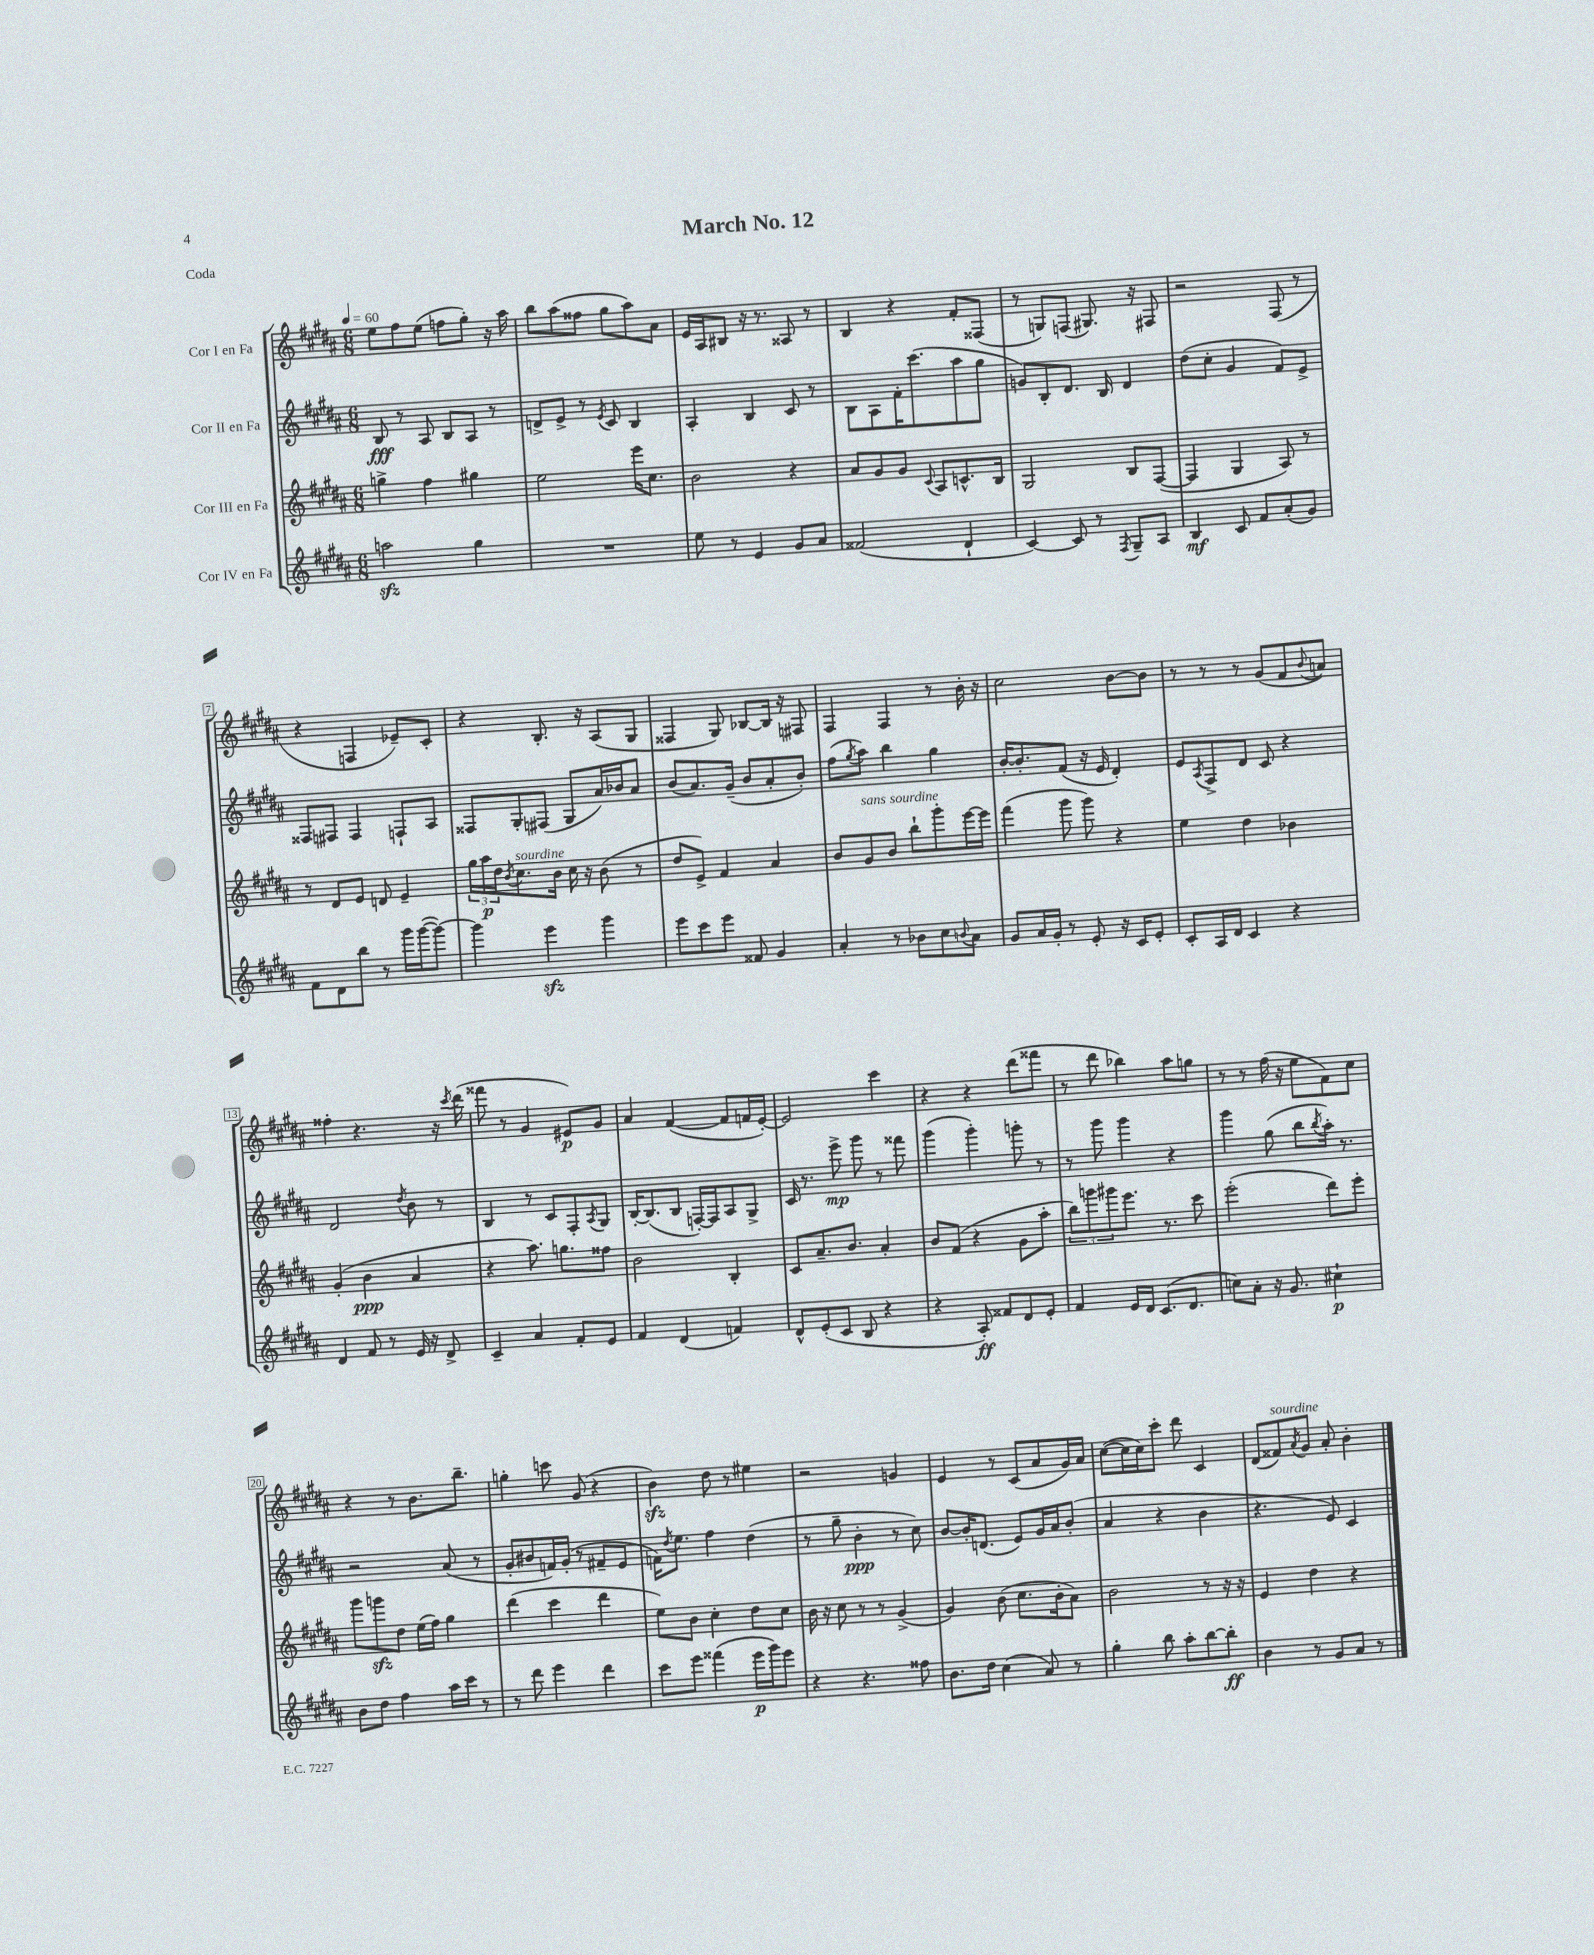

**kern	**kern	**kern	**kern
*staff4	*staff3	*staff2	*staff1
*clefG2	*clefG2	*clefG2	*clefG2
*k[f#c#g#d#a#]	*k[f#c#g#d#a#]	*k[f#c#g#d#a#]	*k[f#c#g#d#a#]
*M6/8	*M6/8	*M6/8	*M6/8
*MM60	*MM60	*MM60	*MM60
2aa	4gg^	8B	8ee
.	.	8r	8ff#
.	4ff#	8A#	(8ee
.	.	8B	8ff
4gg#	4gg#	8A#	8gg#')
.	.	8r	16r
.	.	.	16aa#
=	=	=	=
2.r	2ee	8d^	8bb
.	.	8e^	(8aa#
.	.	8r	8ff##
.	.	8qe	.
.	.	8c#	8gg#
.	16eee	4B	8aa#)
.	8.cc#	.	.
.	.	.	8a#
=	=	=	=
8ee	2b	4A#'	16e
.	.	.	16A#
8r	.	.	8B#
4e	.	4B	16r
.	.	.	8.r
8g#	4r	8c#	8A##
8a#	.	8r	8r
=	=	=	=
(2f##	8a#	8B	4B
.	8g#	8A#	.
.	8g#	16f#'	4r
.	.	(8.ccc#	.
.	8qqc#	.	.
.	8A#	.	.
4d#`	8.c^^	8aa#	8f#'
.	.	8gg#	(8F##
.	16B	.	.
=	=	=	=
[4c#)	2G#	8g)	8r
.	.	8B'	8G)
8c#]	.	8.d#	(8F
8r	.	.	8.G#)
.	.	16B	.
8qF#	.	.	.
8G#~	8B	4d#	.
.	.	.	16r
8A#	([8F#	.	8F#
=	=	=	=
4B	4F#]	(8dd#	2r
.	.	8cc#'	.
8c#	4G#	4g#	.
8f#	.	.	.
(8a#'	8A#)	8f#)	(8F#
8g#)	8r	8e^	8r
=	=	=	=
8f#	8r	8F##	4r
8d#	8d#	8F#	.
8bb	8e	4F#	4F
8r	8d	.	.
16ggg#	4e~	8F`	8e-~)
([16ggg#	.	.	.
8ggg#_)	.	8A#	8c#'
=	=	=	=
4ggg#]	24gg#	8F##	4r
.	24aa#	.	.
.	24dd#	.	.
.	8qb	.	.
.	8.cc#	8G#'	.
4eee	.	(8F#	8.B'
.	16b	.	.
.	16cc#	8G#	.
.	16r	.	16r
4ggg#	(8b	16a#)	(8A#
.	.	16b-	.
.	8r	8a#	8G#
=	=	=	=
8eee	8dd#	(8b	4F##
8ccc#	8e^)	8.a#)	.
8eee	4f#	.	8G#)
.	.	(16g#~	.
8f##	.	8b	[8B-
4g#	4a#	8a#'	16B-]
.	.	.	16r
.	.	8b')	8F#
=	=	=	=
4a#'	8b	(8ff#	4F#
.	.	8qgg#	.
.	8g#	8aa#)	.
8r	8b	4bb	4F#
8b-	8bb`	.	.
8cc#	8ggg#'	4gg#	8r
8qqb	.	.	.
8a#	[16eee	.	16b'
.	16eee]	.	16r
=	=	=	=
8g#	(4fff#	[16b'	2cc#
.	.	8.b']	.
16a#	.	.	.
16g#'	.	.	.
8r	8ggg#	(8f#	.
8e'	8ggg#)	16r	.
.	.	16e	.
16r	4r	4d#')	[8b
16c#	.	.	.
8e'	.	.	8b]
=	=	=	=
8c#'	4ee	8e	8r
.	.	8qA#	.
16A#	.	8F#^	8r
16d#	.	.	.
4c#	4dd#	8d#	8r
.	.	8c#	(8g#
4r	4b-	4r	8f#
.	.	.	8qqb
.	.	.	8a)
=	=	=	=
4d#	(4g#'	2d#	4ff##'
8f#	4b	.	4.r
8r	.	.	.
.	.	8qdd#	.
16e	4a#	8b	.
16r	.	.	.
8d#^	.	8r	16r
.	.	.	8qccc#
.	.	.	(16ddd#
=	=	=	=
4c#~	4r	4B	8fff##
.	.	.	8r
4a#	8.aa#)	8r	4g#
.	.	8c#	.
.	8.gg	.	.
8f#'	.	8F#'	8e#)
.	.	8qA#	.
8e	8ff##	8G#	8g#
=	=	=	=
4f#	2b	[16B'	4a#
.	.	(8.B]	.
(4d#	.	8B	([4f#
.	.	[16F')	.
.	.	16F]	.
4f)	4B'	8A#	8f#]
.	.	8G#^	16f
.	.	.	[16e')
=	=	=	=
8d#^^	8c#	16c#	2e]
.	.	8.r	.
(8e'	8.a#~	.	.
8c#	.	8eee^	.
.	8.b	.	.
8B	.	8ggg#	.
4r	4a#'	8r	4ccc#
.	.	8fff##	.
=	=	=	=
4r	8b	(4ggg#	4r
.	(8f#	.	.
8A#')	4r	4ggg#')	4r
8f##	.	.	.
8d#	8g#	8ggg'	(8ddd#
8e'	8aa#'	8r	8fff##
=	=	=	=
4f#	12bb)	8r	8r
.	12ggg	.	.
.	.	8ggg#	8ddd#
.	12ggg#	.	.
16e	8.eee	4ggg#	4bb-)
16d#	.	.	.
(8.c#	.	.	.
.	8.r	.	.
.	.	4r	8aa#
8.d#	.	.	.
.	8ccc#	.	8gg
=	=	=	=
8cc)	(2eee'	4ggg#	8r
8a#'	.	.	8r
16r	.	(8gg#	(16ff#
8.g#	.	.	16r
.	.	8bb	8ee
.	.	8qbb	.
4cc#`	8ddd#)	16aa#')	8f#)
.	.	8.r	.
.	8eee'	.	8cc#
=	=	=	=
8b	8ggg#	2r	4r
8dd#	8ggg	.	.
4ff#	8dd#	.	8r
.	(16ee	.	8.b
.	16ff#)	.	.
16aa#	4gg#	(8a#	.
16ccc#	.	.	8.bb~
8r	.	8r	.
=	=	=	=
8r	(4ddd#	8g#'	4gg'
8ddd#	.	8b#	.
4eee	4ccc#	16f)	8ccc
.	.	(16g#'	.
.	.	8r	(8g#
4ddd#	4ddd#	8f#~	4r
.	.	8e	.
=	=	=	=
8ccc#	8ee)	16f)	4b)
.	.	8qdd#	.
.	.	8.ee	.
8eee	8b	.	.
(4fff##	4cc#'	4ff#	8dd#
.	.	.	8r
16eee	8dd#	(4dd#	4ee#
16ggg#)	.	.	.
8eee	8cc#	.	.
=	=	=	=
4r	16b	8r	2r
.	16r	.	.
.	8cc#	8gg#~	.
4.r	8r	4b'	.
.	8r	.	.
.	(4g#^	8r	4g
8ff##	.	8cc#)	.
=	=	=	=
8.b	4g#)	[8b	4e
.	.	16b']	.
16dd#	.	(8.d	.
(4cc#	(8b	.	8r
.	8.cc#	8e)	(8c#
8a#)	.	16g#	8a#
.	16b'	16a#	.
8r	8a#)	(8b'	16g#)
.	.	.	16a#
=	=	=	=
4gg#'	2b	4a#	([8cc#
.	.	.	16cc#]
.	.	.	16cc#)
8bb	.	4r	8ccc#'
8aa#'	.	.	8ddd#
[8bb	8r	4b	4c#
8bb']	16r	.	.
.	16r	.	.
=	=	=	=
4b	4e	4.r	(8d#
.	.	.	8f##)
.	.	.	8qa#
8r	4dd#	.	8g#
8g#	.	8e)	8a#'
8a#	4r	4c#	4b'
8r	.	.	.
==	==	==	==
*-	*-	*-	*-
